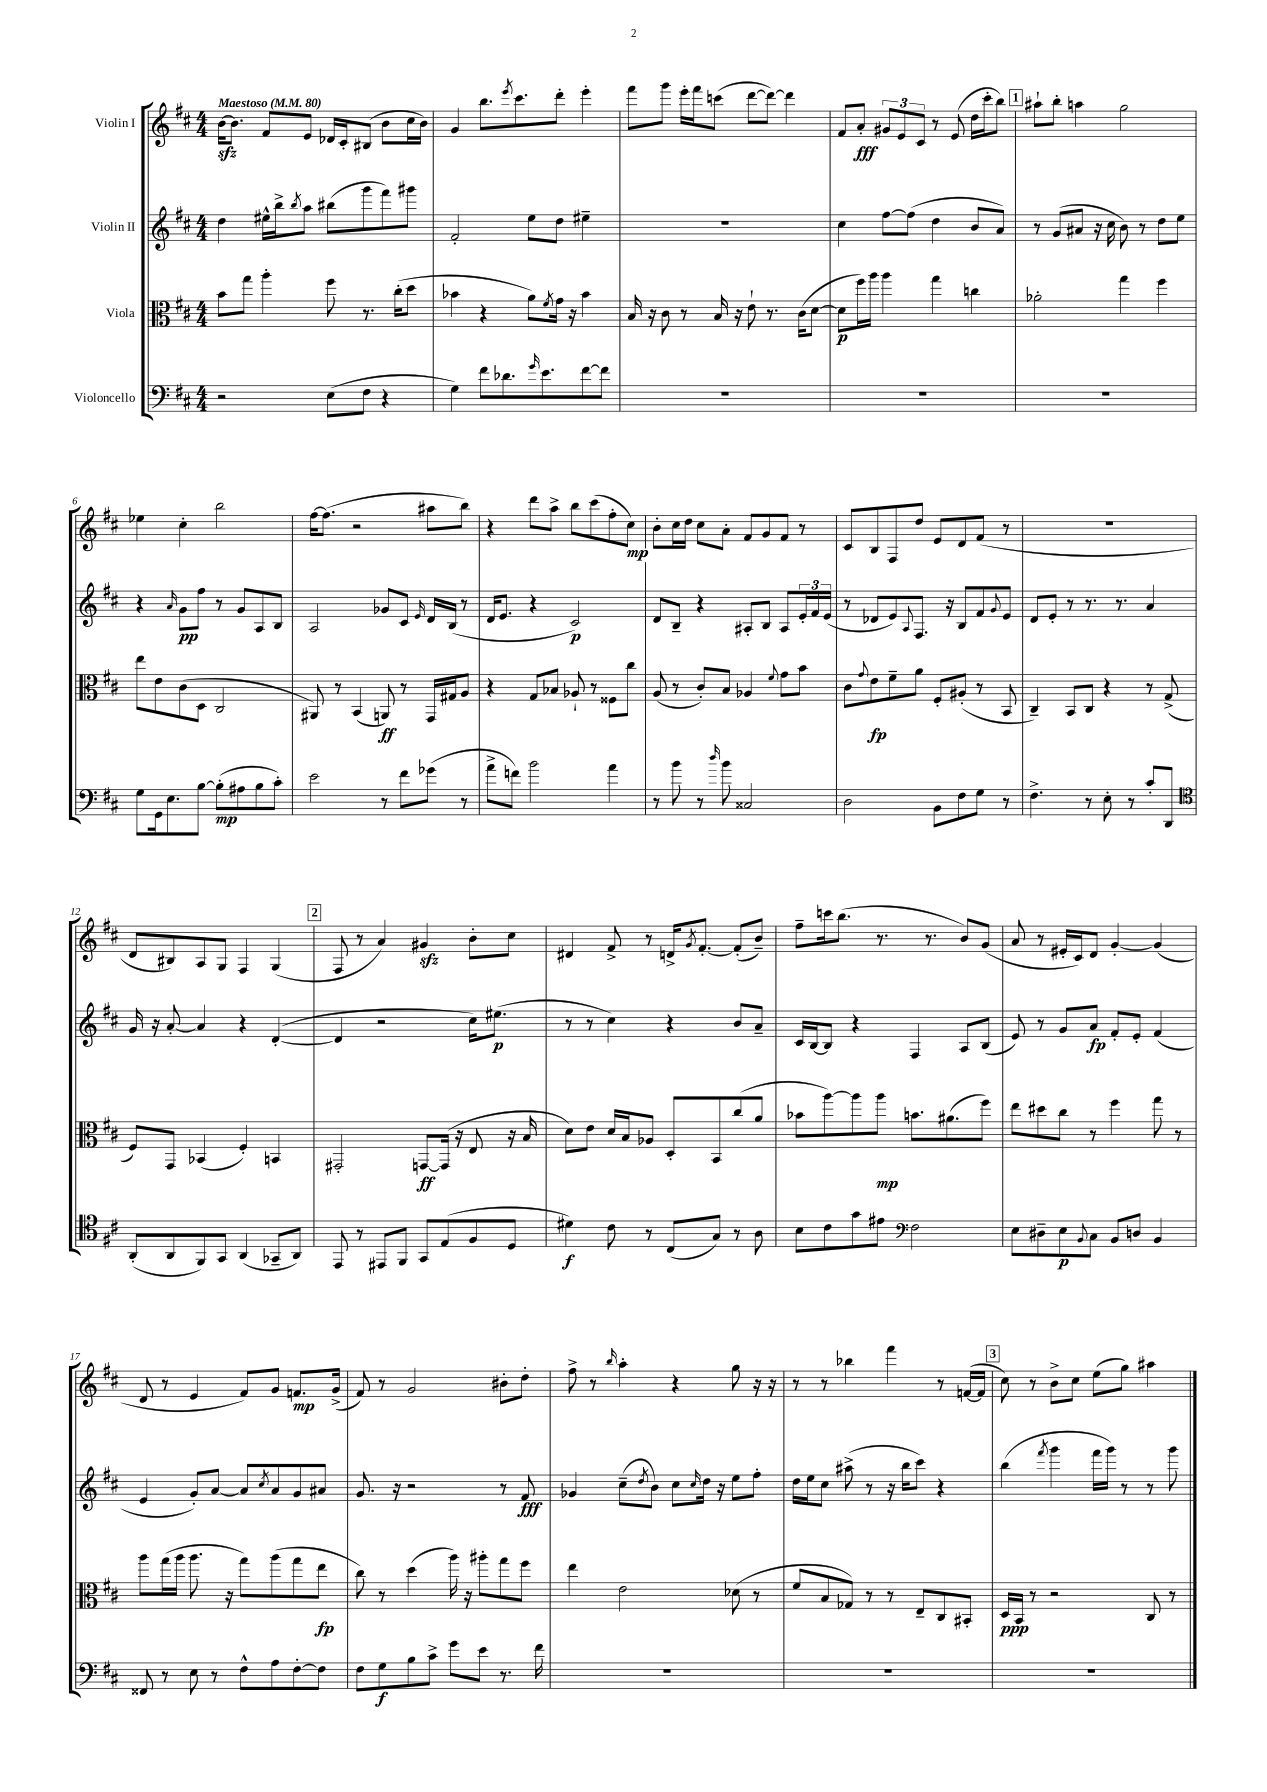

**kern	**kern	**kern	**kern
*staff4	*staff3	*staff2	*staff1
*clefF4	*clefC3	*clefG2	*clefG2
*k[f#c#]	*k[f#c#]	*k[f#c#]	*k[f#c#]
*M4/4	*M4/4	*M4/4	*M4/4
*MM80	*MM80	*MM80	*MM80
2r	8b\L	4dd\	[16b\LK
.	.	.	8.b\]J
.	8gg\J	.	.
.	4aa'\	16ee#^^\LL	8f#/L
.	.	16bb^\J	.
.	.	8qbb/	.
.	.	8aa\J	8e/J
(8E\L	8ff#\	(8bb#\L	16d-/LL
.	.	.	16c#'/J
8F#\J	8.r	8ggg\	(8B#/J
4r	.	8fff#\)	8b\L
.	(16cc#'\LK	.	.
.	8dd\J	8ggg#\J	16cc#\L
.	.	.	16b\JJ)
=	=	=	=
4G\)	4b-\	2f#'/	4g/
8f#\L	4r	.	8.bb\L
8.d-\	.	.	.
.	.	.	8qeee/
.	.	.	8.ccc#\
.	8a\L)	8ee\L	.
16qqg/	.	.	.
8.e\	.	.	.
.	8qf#/	.	.
.	16g\Jk	8dd\J	8ddd'\J
.	16r	.	.
[8f#\	4b-\	4ee#~\	4eee'\
8f#\]J	.	.	.
=	=	=	=
1r	16B/	1r	8fff#\L
.	16r	.	.
.	8c#\	.	8ggg\J
.	8r	.	16eee'\LL
.	.	.	16fff#\J
.	16B/	.	(8ccc\J
.	16r	.	.
.	8e`\	.	[8ddd\L
.	8.r	.	8ddd\_J)
.	.	.	4ddd\]
.	(16c#\LK	.	.
.	[8d\J	.	.
=	=	=	=
1r	8d\]L	4cc#\	8f#/L
.	16ff#\L)	.	8a'/J
.	16aa\JJ	.	.
.	4aa\	[8ff#\L	12g#/L
.	.	.	12e/
.	.	(8ff#\]J	.
.	.	.	12c#/J
.	4gg\	4dd\	8r
.	.	.	(8e/
.	4cc\	8b/L	16dd\LL
.	.	.	16ccc#'\J
.	.	8a/J)	8bb\J)
=	=	=	=
1r	2a-'\	8r	8aa#`\L
.	.	(8g/L	8bb'\J
.	.	8a#/J	4aa\
.	.	16r	.
.	.	16cc#\	.
.	4gg\	8b\)	2gg\
.	.	8r	.
.	4ff#\	8dd\L	.
.	.	8ee\J	.
=	=	=	=
8G\L	8ee\L	4r	4ee-\
16GG\k	8e\	.	.
8.E\	.	.	.
.	.	16qqa/	.
.	(8c#\	8g\L	4cc#'\
[8B\J	8D\J	8ff#\J	.
(8B'\]L	2C#/	8r	2bb\
8A#\	.	8g/L	.
8B\	.	8A/	.
8c#'\J)	.	8B/J	.
=	=	=	=
2e\	8AA#/)	2A/	[16ff#\LK
.	.	.	(8.ff#\]J
.	8r	.	.
.	(4BB/	.	2r
8r	8AA/)	8g-/L	.
8f#\L	8r	8c#/J	.
.	.	16qqe/	.
(8g-\J	16GG/LL	16d/LL	8aa#\L
.	16G#/J	(16B/JJ	.
8r	8A/J	8r	8bb\J)
=	=	=	=
8a^\L	4r	16d/LK	4r
.	.	8.e/J	.
8f\J)	.	.	.
2b\	8G/L	4r	8ddd\L
.	8B-/J	.	8aa^\J
.	8A-`/	2c#/)	8bb\L
.	8r	.	(8ccc#\
4a\	8F##\L	.	8ff#'\
.	8cc#\J	.	8cc#\J)
=	=	=	=
8r	(8A/	8d/L	8b'\L
8b\	8r	8B~/J	16cc#\L
.	.	.	16dd\JJ
8r	8c#'/L)	4r	8cc#\L
16qqdd/	.	.	.
8b\	8B/J	.	8a'\J
2C##/	4A-/	8A#'/L	8f#/L
.	.	8B/J	8g/
.	8qqf#/	.	.
.	8g\L	8A#/L	8f#/J
.	8b\J	24e'/L	8r
.	.	24f#/	.
.	.	(24e/JJ	.
=	=	=	=
2D\	8c#\L	8r	8c#/L
.	8qqg/	.	.
.	8e\	8d-/L	8B/
.	8f#~\	8e/)	8F#/
.	.	8qqA/	.
.	8a\J	8.F#/J	8dd/J
8BB\L	8F#'/L	.	8e/L
.	.	16r	.
8F#\	(8A#'/J	8B/L	8d/
8G\J	8r	8f#/	(8f#/J
.	.	8qqg/	.
8r	8BB/	8e/J	8r
=	=	=	=
4.F#^\	4C#~/)	8d/L	1r
.	.	8e'/J	.
.	8BB/L	8r	.
8r	8C#/J	8.r	.
8E'\	4r	.	.
.	.	8.r	.
8r	.	.	.
8c#'/L	8r	4a/	.
8DD/J	(8G^/	.	.
=	=	=	=
*clefC4	*	*	*
(8AA'/L	8F#/L)	16g/	8d/L
.	.	16r	.
8AA/	8GG/J	[8a'/	8B#/)
8FF#/)	(4BB-/	4a/]	8A/
8GG/J	.	.	8G/J
(4AA/	4F#'/)	4r	4F#/
8GG-~/L	4BB/	([4d'/	(4G/
8AA/J)	.	.	.
=	=	=	=
8EE/	2GG#'/	4d/]	8F#/
8r	.	.	8r
8EE#/L	.	2r	4a/)
8FF#/J	.	.	.
8GG/L	[8GG/L	.	4g#/
(8E/	(16GG/]Jk	.	.
.	16r	.	.
8F#/	8E/	16cc#\LK)	8b'\L
.	.	(8.ee#\J	.
8D/J	16r	.	8cc#\J
.	16B/	.	.
=	=	=	=
4d#\)	8d\L)	8r	4d#/
.	8e\J	8r	.
8c#\	16d/LL	4cc#\)	8f#^/
.	16B/J	.	.
8r	8A-/J	.	8r
(8C#/L	8D'/L	4r	16d^/LK
.	.	.	8qg/
.	.	.	[8.f#'/J
8G/J)	8BB/	.	.
8r	(8cc#/	8b/L	(8f#'/]L
8A\	8a/J	8a~/J	8b~/J)
=	=	=	=
8B\L	8b-\L	16c#/LL	8ff#~\L
.	.	[16B/J	.
8c#\	[8aa\)	8B/]J	16ccc\k
.	.	.	(8.bb\J
8g\	8aa\]	4r	.
8e#\J	8aa\J	.	8.r
*clefF4	*	*	*
2F#\	8.b\L	4F#/	.
.	.	.	8.r
.	(8.a#\	.	.
.	.	8A/L	8b/L)
.	8ff#\J)	(8B/J	(8g/J
=	=	=	=
8E\L	8ee\L	8e/)	8a/
8D#~\	8dd#\	8r	8r
8E\	8cc#\J	8g/L	16e#'/LL
.	.	.	16c#/J)
8qqBB/	.	.	.
8C#\J	8r	8a/J	8d/J
8BB/L	4ff#\	8f#'/L	[4g'/
8D/J	.	8e'/J	.
4BB/	8gg\	(4f#/	(4g/]
.	8r	.	.
=	=	=	=
8FF##/	8aa\L	4e/	8d/
8r	(16gg\L	.	8r
.	16aa\JJ	.	.
8E\	8.aa\	8g'/L)	4e/
8r	.	[8a/J	.
.	16r	.	.
8F#^^\L	8gg\L)	8a/]L	8f#/L)
.	.	8qcc#/	.
8A\	(8aa\	8a/	8g/J
[8F#'\	8gg\	8g/	8.f/L
8F#\]J	8ee\J	8a#/J	.
.	.	.	(16g^/Jk
=	=	=	=
8F#\L	8cc#\)	8.g/	8f#/)
8G\	8r	.	8r
.	.	16r	.
8B\	(4dd\	2r	2g/
8c#^\J	.	.	.
8g\L	16aa\)	.	.
.	16r	.	.
8e\J	8aa#'\L	.	.
8.r	8gg\	8r	8b#'\L
.	8ff#\J	8f#/	8dd'\J
16f#\	.	.	.
=	=	=	=
1r	4ee\	4g-/	8ff#^\
.	.	.	8r
.	.	.	16qqbb/
.	2e\	(8cc#~\L	4aa'\
.	.	8qdd/	.
.	.	8b\J)	.
.	.	8cc#\L	4r
.	.	16qqcc#/	.
.	.	16dd\Jk	.
.	.	16r	.
.	(8d-\	8ee\L	8gg\
.	8r	8ff#'\J	16r
.	.	.	16r
=	=	=	=
1r	8f#/L	16dd\LL	8r
.	.	16ee\J	.
.	8B/	8cc#\J	8r
.	8G-/J)	(8aa#^\	4bb-\
.	8r	8r	.
.	8r	16r	4fff#\
.	.	16bb\LK	.
.	8E~/L	8ccc#\J)	.
.	8C#/	4r	8r
.	8BB#'/J	.	([16f/LL
.	.	.	16f/]JJ
=	=	=	=
1r	16D/LL	(4bb\	8cc#\)
.	16BB/JJ	.	.
.	8r	.	8r
.	.	8qfff#/	.
.	2r	4ggg\	8b^\L
.	.	.	8cc#\J
.	.	16fff#\LL	(8ee\L
.	.	16ggg\JJ)	.
.	.	8r	8gg\J)
.	8C#/	8r	4aa#\
.	8r	8ggg\	.
==	==	==	==
*-	*-	*-	*-
